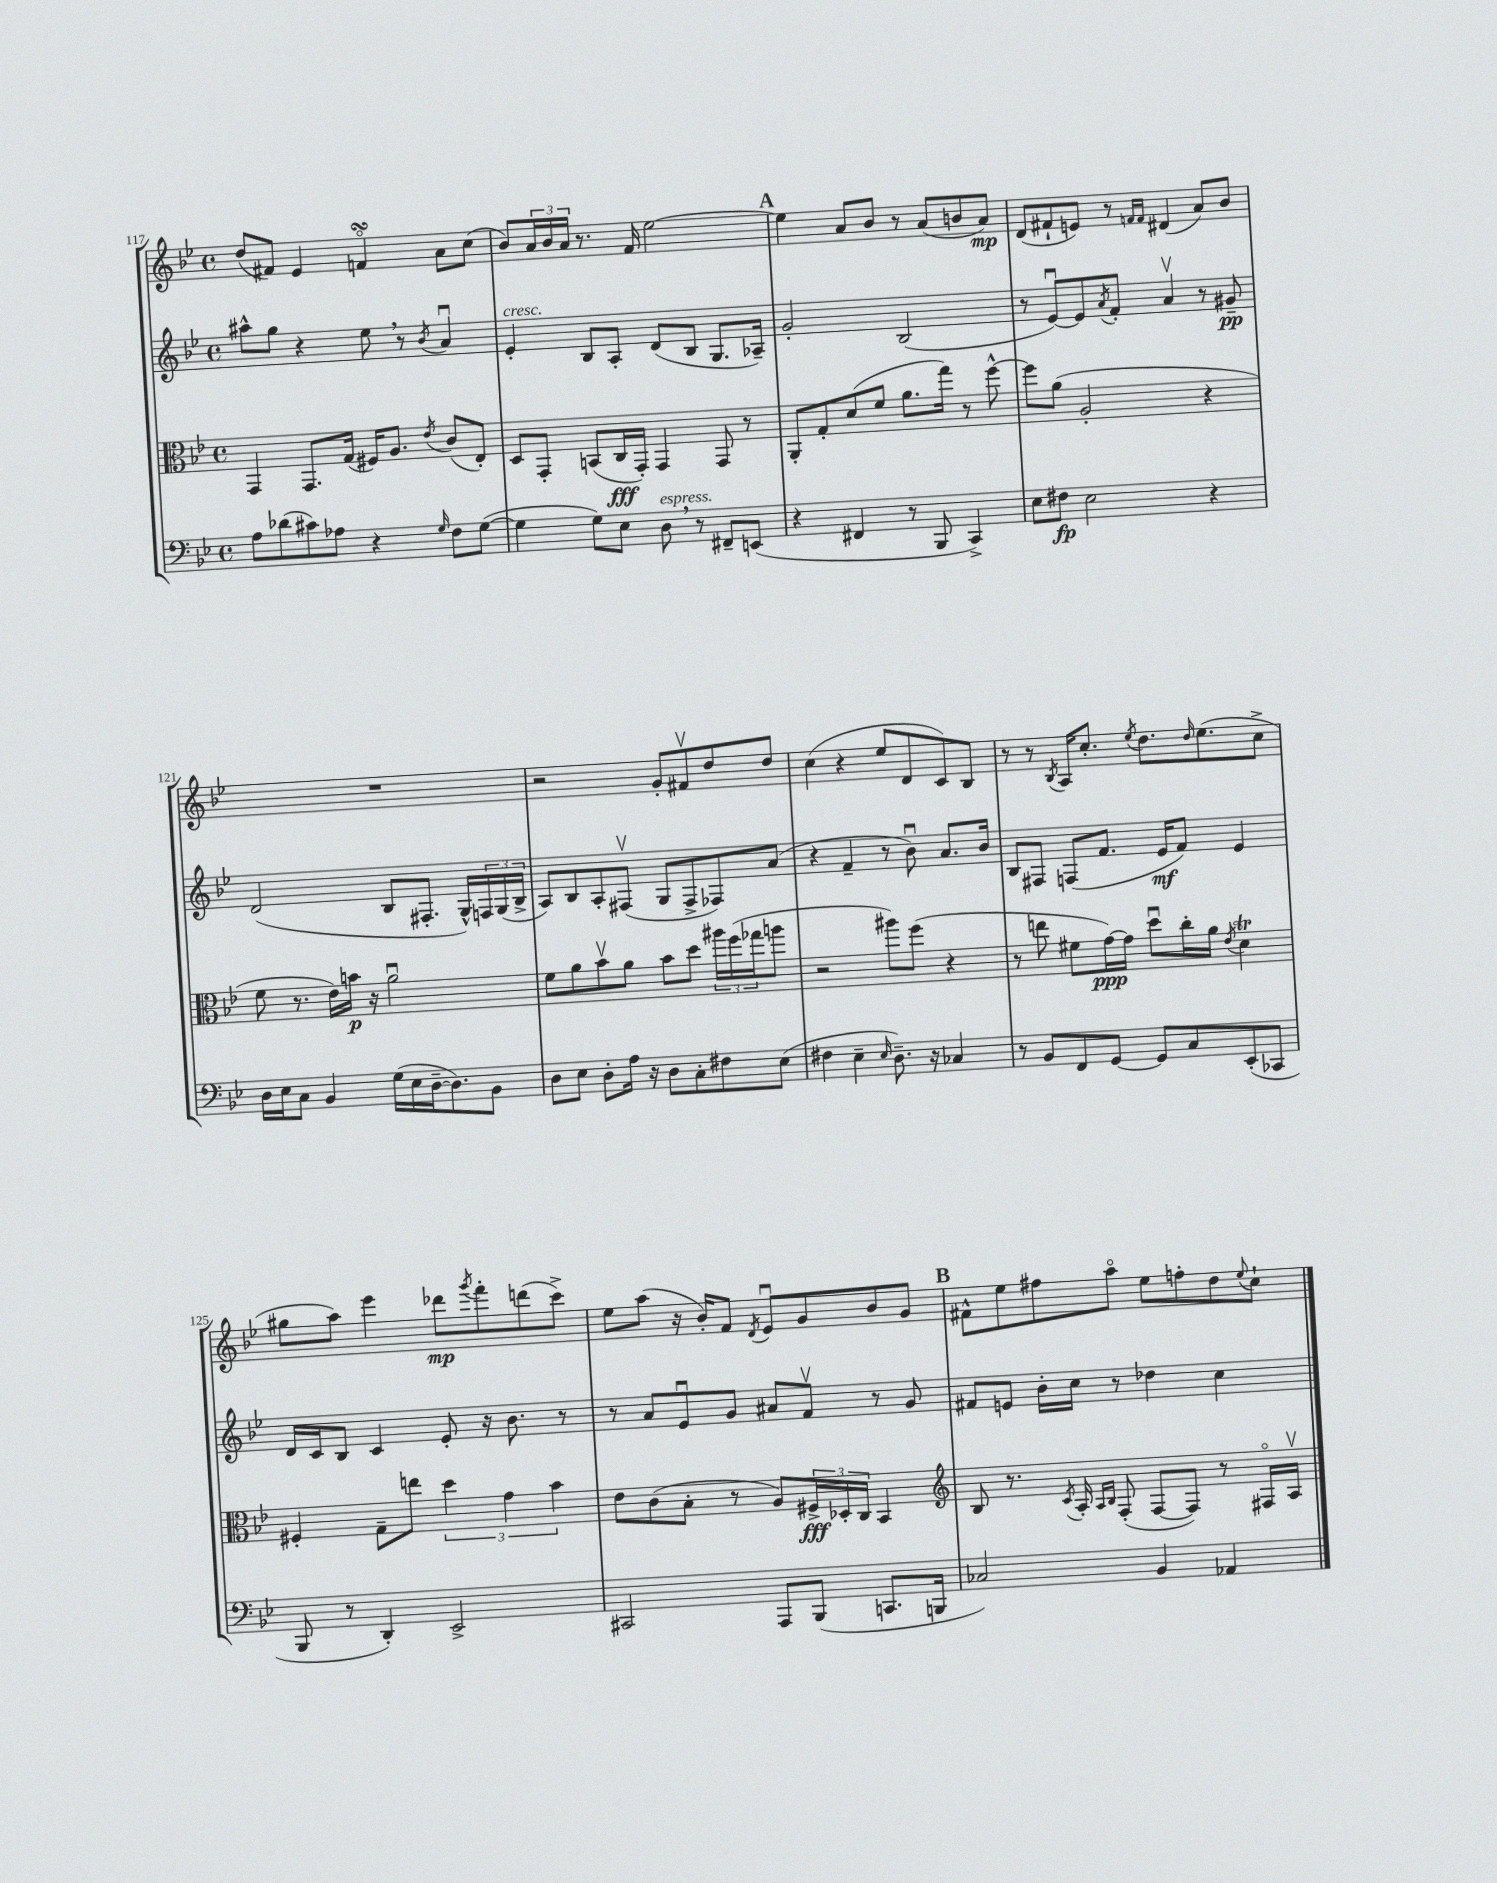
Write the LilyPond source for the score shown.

<<
\new StaffGroup <<
\new Staff = "s0" {
    \clef treble \key bes \major \defaultTimeSignature \time 4/4
    d''8( fis'8) ees'4 f'4\flageolet\turn a'8 c''8( |
    bes'8) \tuplet 3/2 { a'16 bes'16 a'16 } r8. f'16 ees''2~ |
    \mark \markup { \bold "A" } ees''4 a'8 bes'8 r8 a'8( b'8 a'8\mp) |
    d'8( fis'8-! e'8) r8 \grace { f'16 f'16 } dis'4( a'8) bes'8 |
    R1 |
    r2 g'8-. fis'8\upbow d''8 d''8 |
    c''4( r4 ees''8 d'8 c'8) bes8 |
    r8 r8 \acciaccatura { bes8 } a16 c''8.-. \acciaccatura { ees''8 } d''8. \grace { d''16 } ees''8.( c''8-> |
    gis''8 a''8) ees'''4 des'''8\mp \acciaccatura { g'''8 } f'''8-. d'''8( c'''8->) |
    ees''8 a''8( r16 bes'16-.) f'8 \acciaccatura { d'8 } ees'8\downbow g'8 bes'8 g'8 |
    \mark \markup { \bold "B" } fis'8-^ ees''8 fis''8 a''8\flageolet ees''8 f''8-. d''8 \appoggiatura { ees''8 } c''8-! \bar "|." |
}
\new Staff = "s1" {
    \clef treble \key bes \major \defaultTimeSignature \time 4/4
    ais''8-^ g''8 r4 ees''8 \breathe r8 \acciaccatura { bes'8 } a'4\downbow |
    ees'4-.^\markup { \italic "cresc." } bes8 a8-. d'8( bes8 g8. aes16--) |
    \mark \markup { \bold "A" } g'2-. bes2( |
    r8 ees'8~\downbow) ees'8 \acciaccatura { a'8 } f'8-. a'4\upbow r8 gis'8--\pp |
    d'2( bes8 fis8.-. g16-^) \tuplet 3/2 { f16 g16( bes16-> } |
    a8) bes8 a8-. fis8\upbow( g8 fis8-> fes8) a'8( |
    r4 f'4-- r8 bes'8\downbow) a'8. bes'16 |
    bes8 fis8 f8( f'8. ees'16\mf f'8) ees'4 |
    d'16 c'16 bes8 c'4 ees'8-. r16 bes'8. r8 |
    r8 a'8 ees'8\downbow g'8 ais'8 f'8\upbow r8 g'8 |
    \mark \markup { \bold "B" } fis'8 e'8 bes'16-. c''16 r8 des''4 c''4 \bar "|." |
}
\new Staff = "s2" {
    \clef alto \key bes \major \defaultTimeSignature \time 4/4
    g,4 g,8. g16( fis16) a8. \acciaccatura { ees'8 } c'8( ees8-.) |
    d8 g,8-. b,8( c16\fff g,16-.) g,4 g,8 r8 |
    \mark \markup { \bold "A" } a,8-. g8-. d'8( f'8 a'8. g''16) r8 f''8~-^ |
    f''8 a'8( a2-. r4 |
    f'8 r8. ees'16) b'16\p r16 a'2\downbow |
    f'8 a'8 bes'8\upbow a'8 bes'8 d''8 \tuplet 3/2 { ais''16 f''16( ges''16 } a''8 |
    r2 ais''8) f''8( r4 |
    r8 e''8 fis'8 g'16~\ppp) g'16 d''8\downbow c''16-. a'16 \acciaccatura { ees'8 } d'4\trill |
    fis4-. g8-- e''8 \tuplet 3/2 { d''4 g'4 bes'4 } |
    ees'8 c'8( bes8-. r8 a8) \tuplet 3/2 { fis16->\fff des16-. c16 } bes,4 |
    \mark \markup { \bold "B" } \clef treble bes8 r8. \acciaccatura { c'8 } a16-. \grace { a16 bes16 } f8-.( f8~ f8) r8 fis16\flageolet a16\upbow \bar "|." |
}
\new Staff = "s3" {
    \clef bass \key bes \major \defaultTimeSignature \time 4/4
    a8 des'8( cis'8) aes8 r4 \grace { g16 } f8 g8~( |
    g4 g8) ees8 d8^\markup { \italic "espress." } \breathe r8 fis,8-- e,8( |
    \mark \markup { \bold "A" } r4 fis,4 r8 bes,,8 c,4->) |
    ees8 fis8\fp ees2 r4 |
    d16 ees16 c8 bes,4 g16( ees16 d16~-- d8.) bes,8 |
    d8 ees8 d8-. a16 r16 d8 c8-. fis8 ees8( |
    fis4 ees4-- \grace { ees16 } d8.--) r16 ces4 |
    r8 bes,8 f,8 g,8~ g,8 c8 ees,8-.( ces,8 |
    bes,,8 r8 d,4-.) ees,2-> |
    cis,2 a,,8 bes,,8( c,8. b,,16 |
    \mark \markup { \bold "B" } ces2) bes,4 aes,4 \bar "|." |
}
>>
>>
\layout { \context { \Score currentBarNumber = #117 } }
